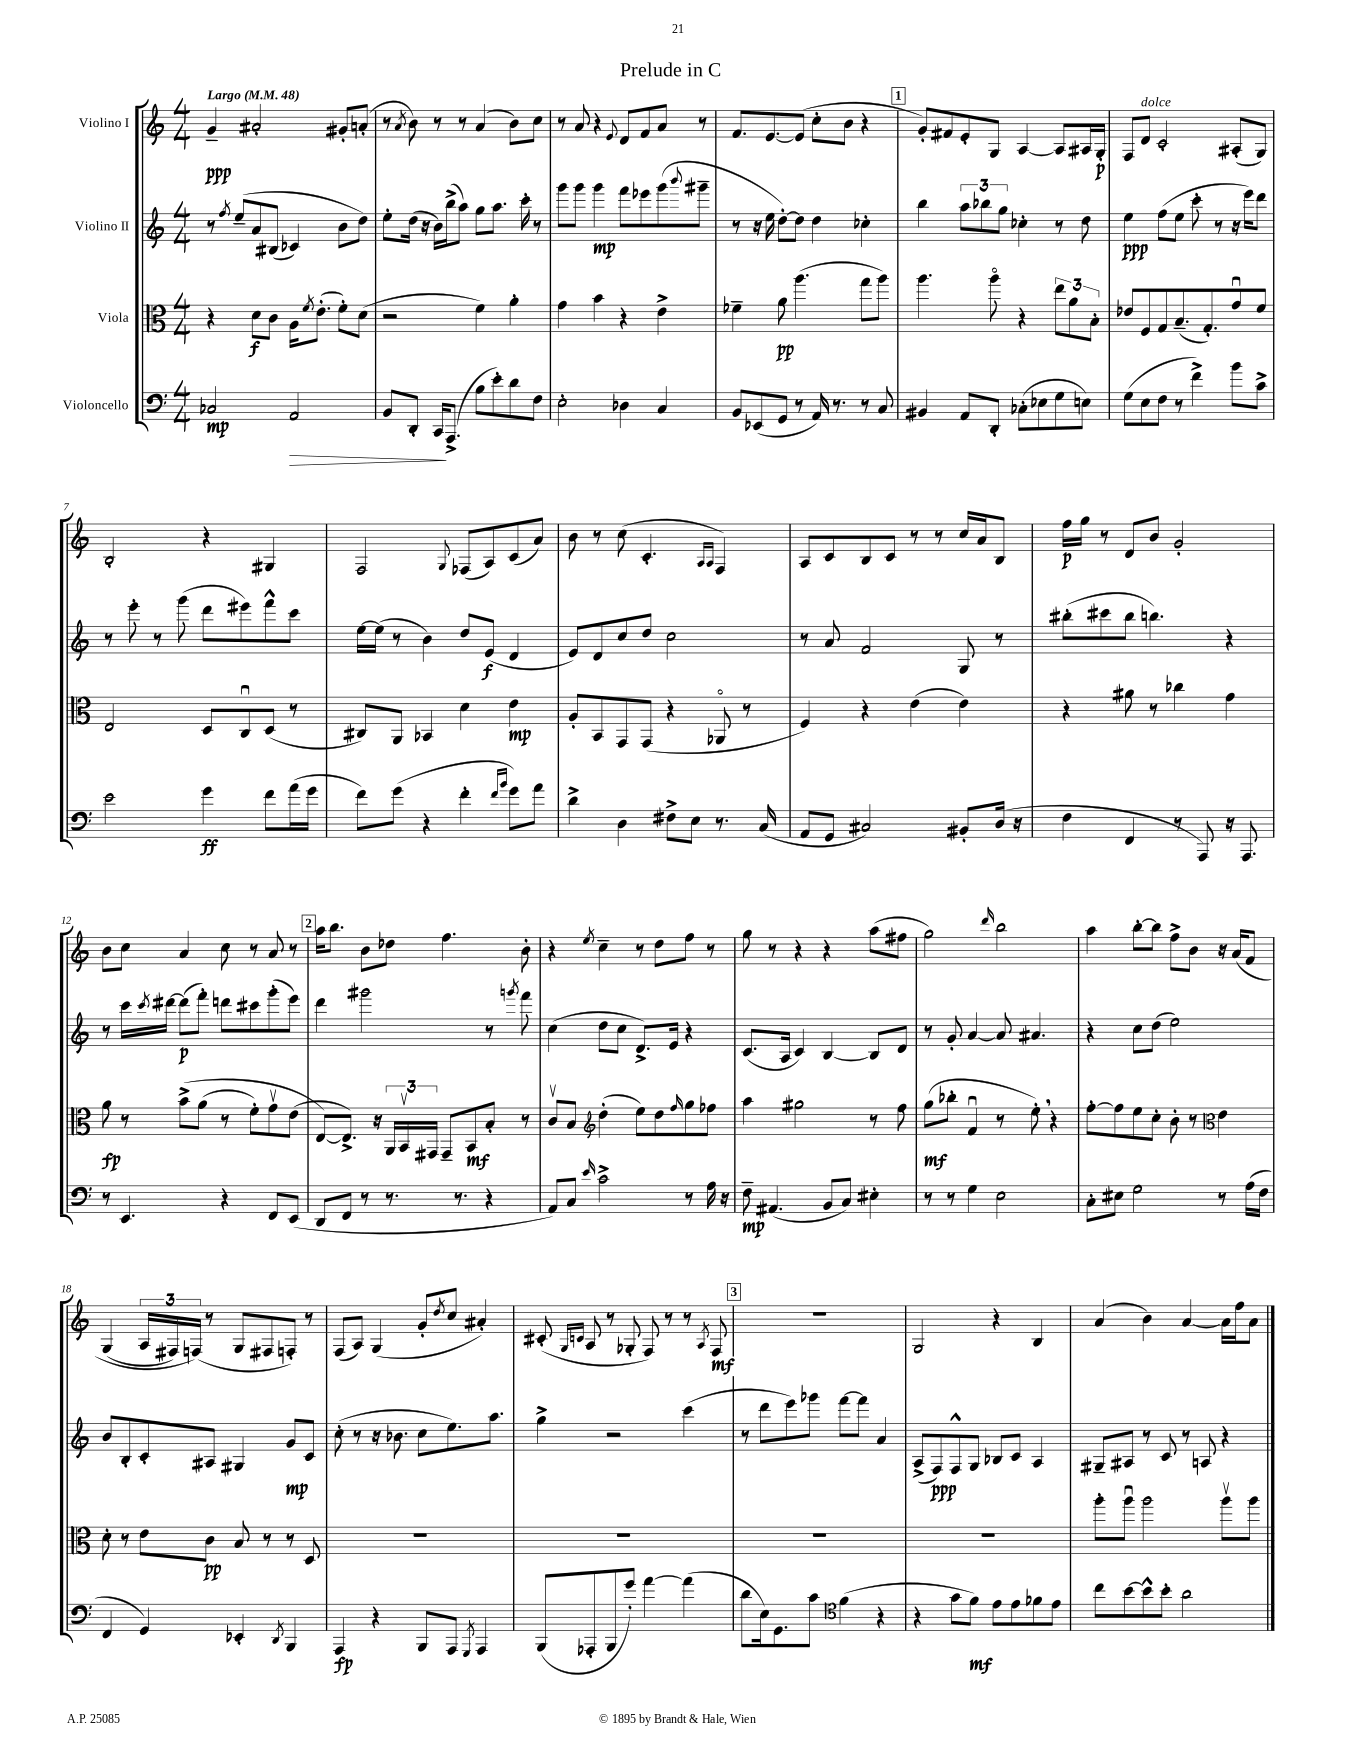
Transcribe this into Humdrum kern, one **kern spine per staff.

**kern	**kern	**kern	**kern
*staff4	*staff3	*staff2	*staff1
*clefF4	*clefC3	*clefG2	*clefG2
*k[]	*k[]	*k[]	*k[]
*M4/4	*M4/4	*M4/4	*M4/4
*MM48	*MM48	*MM48	*MM48
2C-/	4r	8r	4g~/
.	.	8qff/	.
.	.	&(8ee~/L	.
.	8d\L	8a/	2a#'/
.	8c\J	(8B#/J	.
2AA/	16A\LK	4c-/)	.
.	8qf/	.	.
.	(8.e'\J	.	.
.	8f'\L)	8b\L	8g#'/L
.	(8d\J	8dd\J&)	(8a'/J
=	=	=	=
8BB/L	2r	8ee'\L	8r
.	.	.	8qa/
8DD'/J	.	(16dd\Jk	8b\)
.	.	16r	.
16CC/LK	.	16b\LL)	8r
(8.AAA^/J	.	(16bb^\J	.
.	.	8aa\J)	8r
8B\L	4f\)	8gg\L	(4a/
8e'\)	.	8.aa\J	.
8d\	4a'\	.	8b\L)
.	.	16ccc'\	.
8F\J	.	8r	8cc\J
=	=	=	=
2E'\	4g\	8ggg\L	8r
.	.	8ggg\J	8a/
.	4b\	4ggg\	4r
.	.	.	8qqe/
4D-\	4r	8fff\L	8d/L
.	.	8eee-\	8f/
4C/	4e^\	(8ggg\	8a/J
.	.	8qqbbb/	.
.	.	8ggg#~\J	8r
=	=	=	=
8BB/L	4f-~\	8r	8.f/L
(8EE-/	.	16r	.
.	.	16ee\	[8.e/
8GG/J	8a\	[8dd'\L)	.
8r	(4.aa\	8dd\]J	(8e/]J
16AA/)	.	4dd\	8cc'\L
8.r	.	.	.
.	.	.	8b\J
8r	8gg\L	4cc-'\	4r
8C/	8aa\J)	.	.
=	=	=	=
4BB#/	4.aa\	4bb\	8g'/L)
.	.	.	8f#/
8AA/L	.	12aa\L	8e'/
.	.	12bb-\	.
8DD'/J	8aao\	.	8G/J
.	.	12gg\J	.
(8C-'\L	4r	4cc-'\	[4A/
8E-\	.	.	.
8G\	12ee\L	8r	8A/]L
.	12a\	.	.
8E\J)	.	8dd\	16A#/L
.	12B'\J	.	.
.	.	.	16G'/JJ
=	=	=	=
(8G\L	8e-/L	4ee\	8F/L
8E\	8F/	.	8d/J
8F\J	8G/	(8ff\L	2c'/
8r	(8.B~/	8ee\J	.
4f^\)	.	8ccc'\	.
.	8.G'/)	.	.
.	.	8r	.
8b\L	8gu/	16r	(8A#'/L
.	.	16eee\LK)	.
8c^\J	8f/J	8ddd\J	8G/J)
=	=	=	=
2e\	2E/	8r	2B'/
.	.	8eee'\	.
.	.	8r	.
.	.	(8ggg\	.
4g\	8D/L	8ddd\L	4r
.	8Cu/	8eee#\)	.
8f\L	(8D/J	8fff^^\	4G#/
(16a\L	8r	8ccc\J	.
16g\JJ	.	.	.
=	=	=	=
8f\L)	8C#/L)	[16ee\LL	2F/
.	.	(16ee\]JJ	.
(8g\J	8AA/J	8r	.
4r	4BB-/	4b\)	.
.	.	.	8qqG/
4f'\	4d\	8dd/L	(8F-/L
.	.	(8e/J	8A/)
16qqf/LL	.	.	.
16qqb/JJ	.	.	.
8g\L)	4e\	4d/	(8c/
8a\J	.	.	8a/J)
=	=	=	=
4d^\	8A'/L	8e/L)	8b\
.	8BB/	8d/	8r
4D\	8GG/	8cc/	(8cc\
.	(8GG/J	8dd/J	4.c'/
8F#^\L	4r	2cc\	.
8E\J	.	.	.
.	.	.	16qqA/LL
.	.	.	16qqA/JJ
8.r	8AA-o/	.	4F/)
.	8r	.	.
(16C/	.	.	.
=	=	=	=
8AA/L	4F/)	8r	8A/L
8GG/J	.	8a/	8c/
2C#/)	4r	2f/	8B/
.	.	.	8c/J
.	(4e\	.	8r
.	.	.	8r
8BB#'/L	4e\)	8G/	16cc/LL
.	.	.	16a/J
(16D/Jk	.	8r	8B/J
16r	.	.	.
=	=	=	=
4F\	4r	(8bb#'\L	16ff\LL
.	.	.	16gg\JJ
.	.	8ccc#\	8r
4FF/	8a#\	8bb#\J	8d/L
.	8r	4.bb\)	8b/J
8r	4cc-\	.	2g'/
8AAA/)	.	.	.
16r	4g\	4r	.
8.AAA/	.	.	.
=	=	=	=
8r	8a\	8r	8b\L
4.EE/	8r	16ccc\LL	8cc\J
.	.	8qccc/	.
.	.	[16ddd#\JJ	.
.	&(8b^\L	(8ddd#\]L	4a/
.	(8a\J	8fff'\J)	.
4r	8r	8ddd\L	8cc\
.	8f'\L)	8ccc#\	8r
8FF/L	8gv\	(8ggg'\	8a/
(8EE/J	(8e\J	8eee\J)	8r
=	=	=	=
8DD/L	[8E/L&)	4ddd\	16aa\LK
.	.	.	8.bb\J
8FF/J	8.E^/]J)	.	.
8r	.	2ggg#\	8b\L
.	16r	.	.
8.r	24AA/LL	.	8dd-\J
.	24BBv/	.	.
.	24GG#/JJ	.	.
.	8GG#~/L	.	4.ff\
8.r	.	.	.
.	8BB/	.	.
4r	8B'/J	8r	.
.	.	8qggg/	.
.	8r	8fff\	8b'\
=	=	=	=
8AA/L)	8cv/L	(4cc\	4r
8C/J	8B/J	.	.
*	*clefG2	*	*
16qqe/	.	.	8qee/
2c^\	(4dd'\	8dd\L	4cc~\
.	.	8cc\J	.
.	8ee\L)	8.d^/L)	8r
.	8dd\	.	8dd\L
.	.	16e/Jk	.
.	16qqff/	.	.
8r	8gg\	4r	8ff\J
16A\	8ff-\J	.	8r
16r	.	.	.
=	=	=	=
8F~\	4aa\	(8.c/L	8gg\
(4.AA#/	.	.	8r
.	.	16A/Jk	.
.	2gg#\	4c/)	4r
8BB/L	.	[4B/	4r
8C/J)	.	.	.
4E#'\	8r	8B/]L	(8aa\L
.	8ff\	8d/J	8ff#\J
=	=	=	=
8r	(8gg\L	8r	2gg\)
8r	8bb-'\J	8g'/	.
4G\	4fu/	[4a/	.
.	.	.	16qqddd/
2E\	8r	8a/]	2bb\
.	8ee'\)	4.a#/	.
.	4r	.	.
=	=	=	=
8C'\L	[8ff'\L	4r	4aa\
8E#\J	8ff\]	.	.
2G\	8ee\	8cc\L	[8bb'\L
.	8cc'\J	(8dd\J	8bb\]J
.	8b'\	2ee\)	8ff^\L
.	8r	.	8b\J
*	*clefC3	*	*
8r	4e\	.	16r
.	.	.	&(16a/LK
(16A\LL	.	.	8f/J
16F\JJ	.	.	.
=	=	=	=
4FF/	8d'\	8b/L	(4G/
.	8r	8B'/	.
4GG/)	8e\L	8c'/	24A/LL
.	.	.	24F#/)
.	.	.	(24F/JJ&)
.	8c\J	8A#/J	8r
4EE-'/	8B/	4G#/	8G/L
.	8r	.	8F#/
8qDD/	.	.	.
4BBB/	8r	8g/L	8F'/J)
.	8D/	8c/J	8r
=	=	=	=
4AAA/	1r	(8cc'\	(8F/L
.	.	8r	8A/J)
4r	.	16r	(4G/
.	.	8.b-\	.
8BBB/L	.	8cc\L	8g'/L
.	.	.	8qdd/
8AAA/J	.	8.ee\)	8cc/J
8qGGG/	.	.	.
4AAA/	.	.	4a#'/)
.	.	8.aa\J	.
=	=	=	=
(8BBB/L	1r	4gg^\	(8c#'/
.	.	.	16qqG/LL
.	.	.	16qqc/JJ
8AAA-'/	.	.	8A/
8BBB/	.	2r	8r
8g'/J)	.	.	8G-'/
[4a\	.	.	8F/)
.	.	.	8r
(4a\]	.	(4ccc\	8r
.	.	.	8qA/
.	.	.	8F/
=	=	=	=
8d\L	1r	8r	1r
16E\k)	.	8ddd\L	.
8.GG\	.	.	.
.	.	8eee\)	.
8c\J	.	8ggg-\J	.
*clefC4	*	*	*
(4f\	.	[8fff\L	.
.	.	8fff\]J	.
4r	.	4a/	.
=	=	=	=
4r	1r	(8A^/L	2G/
.	.	8F/)	.
8g\L	.	8F^^/	.
8f\J)	.	8G/J	.
8e\L	.	8B-/L	4r
8e\	.	8c/J	.
8f-\	.	4A/	4B/
8e\J	.	.	.
=	=	=	=
8cc\L	8aa'\L	8G#~/L	(4a/
[8b\	8aau\J	8A#/J	.
8b^^\]	2aa\	8r	4b\)
8b'\J	.	8c/	.
2a\	.	8r	[4a/
.	.	8A/	.
.	8aav\L	4r	16a\]LL
.	.	.	16ff\J
.	8aa\J	.	8a\J
==	==	==	==
*-	*-	*-	*-
